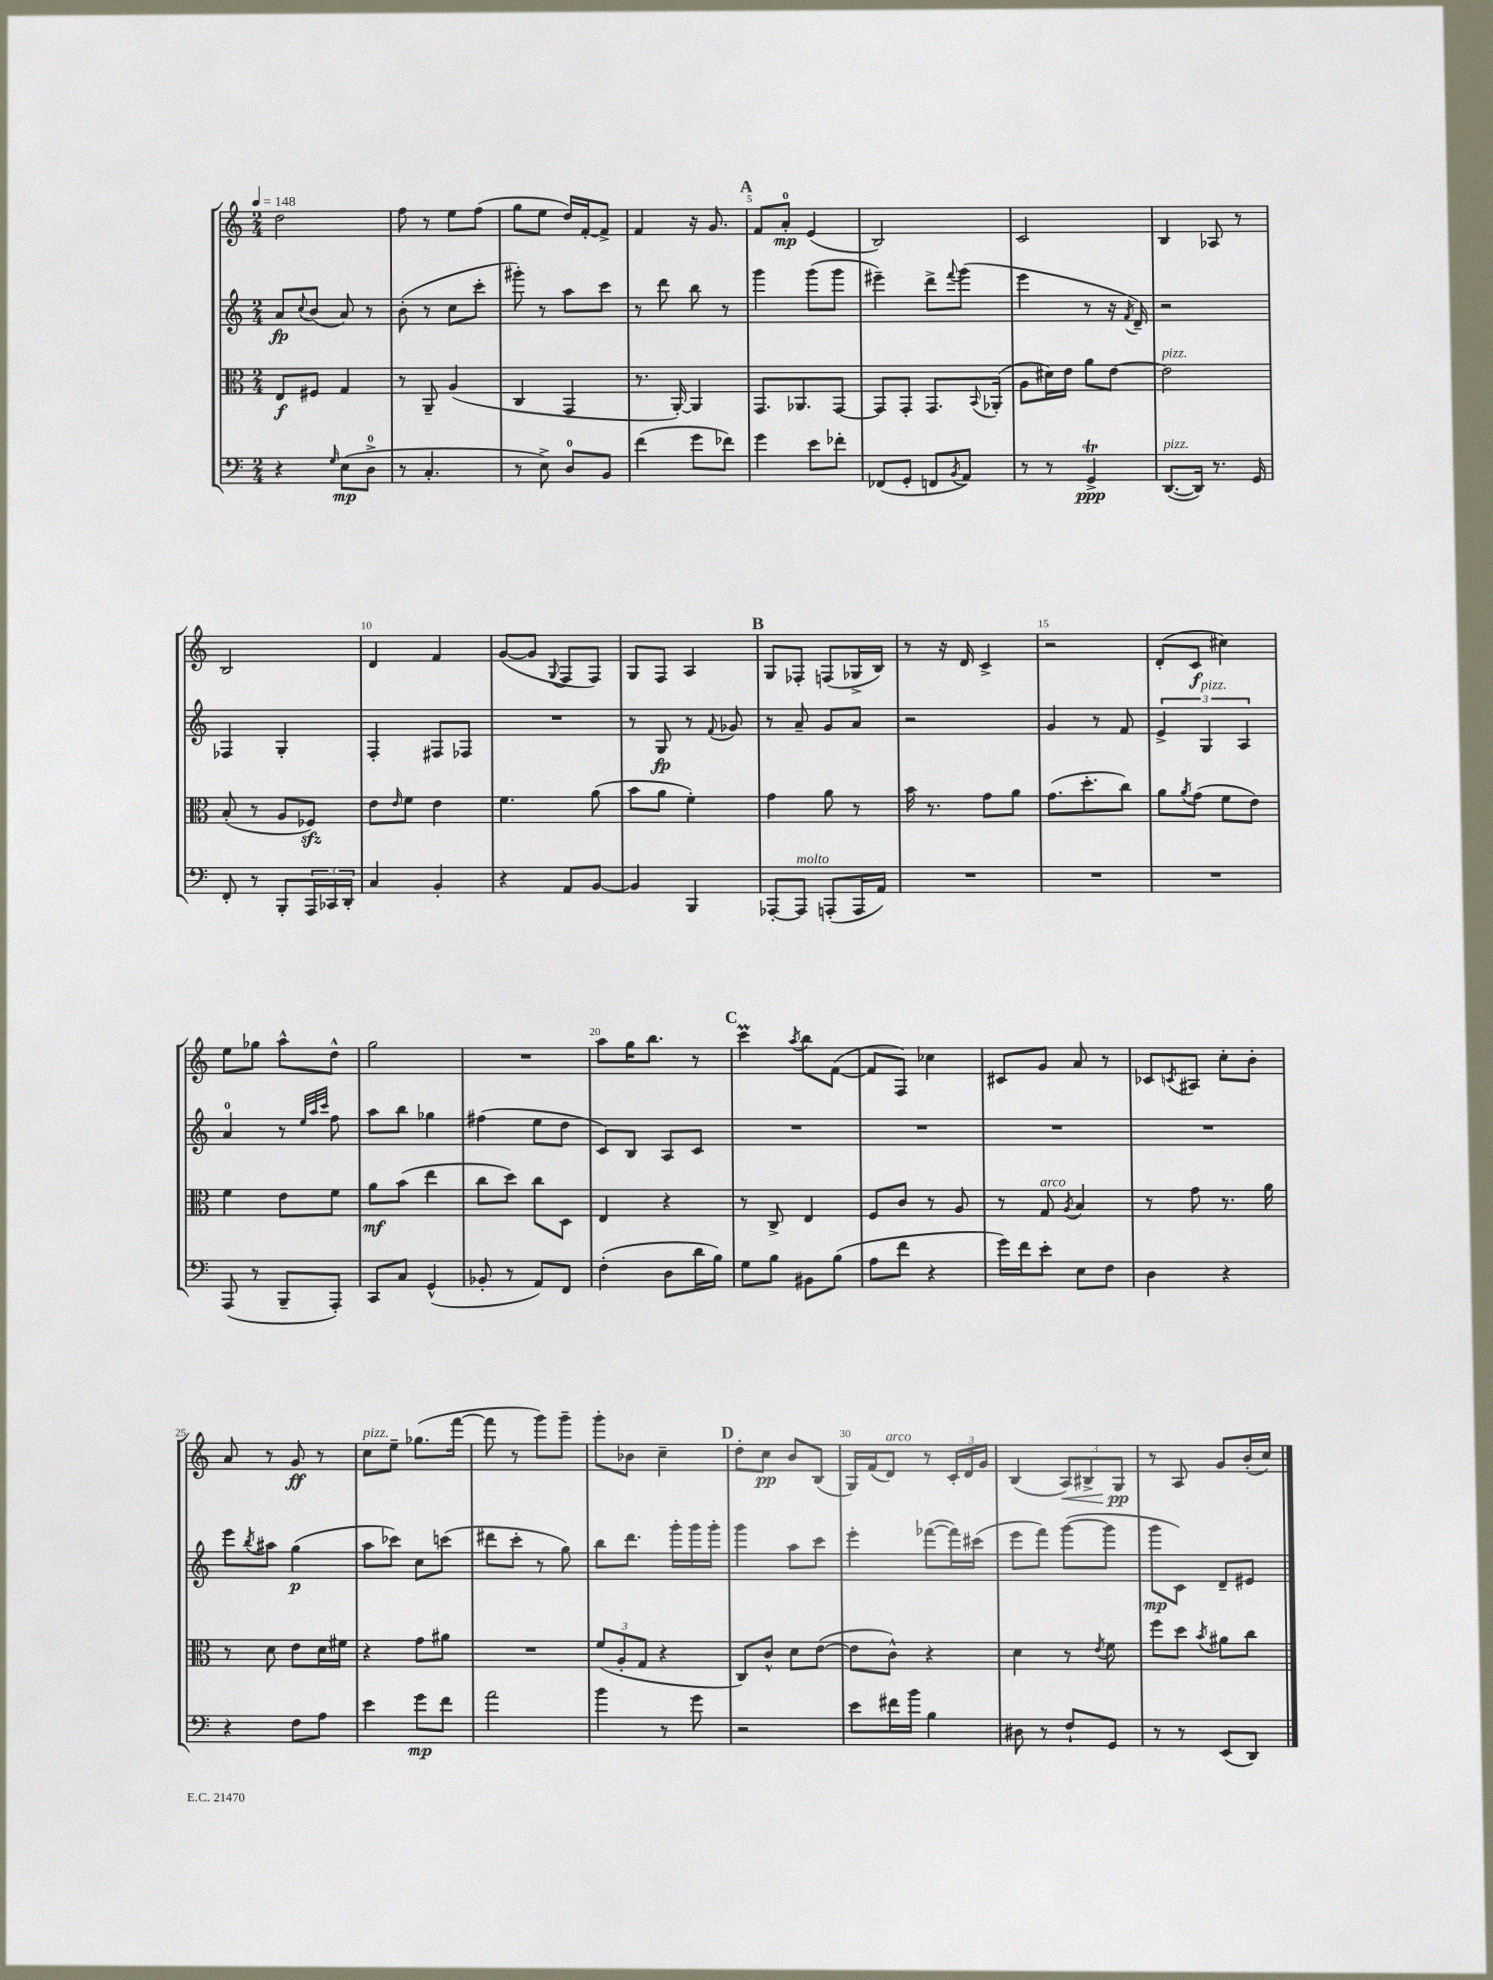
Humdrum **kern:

**kern	**kern	**kern	**kern
*staff4	*staff3	*staff2	*staff1
*clefF4	*clefC3	*clefG2	*clefG2
*k[]	*k[]	*k[]	*k[]
*M2/4	*M2/4	*M2/4	*M2/4
*MM148	*MM148	*MM148	*MM148
4r	8E	8a	2dd
.	.	8qqcc	.
.	8F#	(8b	.
16qqG	.	.	.
(8E	4G	8a)	.
8D^	.	8r	.
=	=	=	=
8r	8r	(8b'	8ff
4.C'	8AA~	8r	8r
.	(4A	8cc	8ee
.	.	8ccc'	(8ff
=	=	=	=
8r	4C	8ggg#')	8gg
8E^)	.	8r	8ee
8D	4GG	8aa	16dd)
.	.	.	[16f'
8BB	.	8ccc	8f^]
=	=	=	=
(4f	8.r	8r	4f
.	.	8ddd	.
.	[16AA')	.	.
8g	4AA]	8bb	16r
.	.	.	8.g
8f-)	.	8r	.
=	=	=	=
4g	8.GG	4ggg	8f
.	.	.	8a'
.	8.AA-	.	.
8e	.	(8ggg	(4e
8f-'	[8GG	8ggg	.
=	=	=	=
(8FF-	8GG]	4eee#~)	2B)
8GG'	8GG'	.	.
8FF	8.GG	8ddd^	.
8qBB	.	8qqfff	.
8AA)	.	(8ggg	.
.	8qqBB	.	.
.	(16AA-'	.	.
=	=	=	=
8r	8A	4eee	2c
8r	16d#)	.	.
.	16e	.	.
4GG^	8a	8r	.
.	[8e	16r	.
.	.	8qf	.
.	.	16d~)	.
=	=	=	=
([8.DD	2e]	2r	4B
16DD])	.	.	.
8.r	.	.	8A-
.	.	.	8r
16GG	.	.	.
=	=	=	=
8FF'	(8B'	4F-	2B
8r	8r	.	.
8BBB'	8A	4G'	.
24AAA	8F-)	.	.
24CC-	.	.	.
24DD'	.	.	.
=	=	=	=
4C	8e	4F'	4d
.	16qqe	.	.
.	8f	.	.
4BB'	4e	8F#	4f
.	.	8F-	.
=	=	=	=
4r	4.f	2r	([8g
.	.	.	8g]
.	.	.	8qqG
8AA	.	.	8F
[8BB	(8a	.	8F)
=	=	=	=
4BB]	8b	8r	8G
.	8a	8G	8F
4BBB	4f')	8r	4A
.	.	8qqf	.
.	.	8g-	.
=	=	=	=
[8AAA-'	4g	8r	8G
8AAA-]	.	8a~	8F-'
(8AAA'	8a	8g	(8F
16AAA	8r	8a	16G-^
16AA)	.	.	16B)
=	=	=	=
2r	16b	2r	8r
.	8.r	.	.
.	.	.	16r
.	.	.	16d
.	8g	.	4c^
.	8a	.	.
=	=	=	=
2r	(8.g	4g	2r
.	8.dd'	.	.
.	.	8r	.
.	8cc)	8f	.
=	=	=	=
2r	8a	6e^	(8d'
.	8qa	.	.
.	(8g	.	8c
.	.	6G	.
.	8f	.	4cc#)
.	.	6A	.
.	8e)	.	.
=	=	=	=
(8AAA	4f	4a	8ee
8r	.	.	8gg-
8BBB~	8e	8r	8aa^^
.	.	32qqee	.
.	.	32qqaa	.
.	.	32qqccc	.
8AAA')	8f	8ff	8dd^^
=	=	=	=
8CC	8a	8aa	2gg
8C	(8b	8bb	.
(4GG^^	4ee	4gg-	.
=	=	=	=
8BB-'	8cc	(4ff#	2r
8r	8dd)	.	.
8AA)	8cc	8ee	.
8FF	8D	8dd	.
=	=	=	=
(4F'	4E	8c)	8aa
.	.	8B	16gg
.	.	.	8.bb
8D	4r	8A	.
16d	.	8c	8r
16B)	.	.	.
=	=	=	=
8G	8r	2r	4ccc
8B	8C^	.	.
.	.	.	8qaa
8BB#	4E	.	8bb
(8B	.	.	([8f
=	=	=	=
8A	8F	2r	8f]
8f	8c	.	8F)
4r	8r	.	4cc-
.	8A	.	.
=	=	=	=
16g)	8r	2r	8c#
16f	.	.	.
8e'	8G	.	8g
.	8qA	.	.
8E	4B	.	8a
8F	.	.	8r
=	=	=	=
4D	8r	2r	8c-
.	.	.	8qc
.	8g	.	8A#
4r	8.r	.	8cc'
.	.	.	8b'
.	16a	.	.
=	=	=	=
4r	8r	8eee	8a
.	.	8qbb	.
.	8d	8aa#	8r
8F	8e	(4gg	8g
8A	16d	.	8r
.	16f#	.	.
=	=	=	=
4e	4r	8aa	8cc
.	.	8ccc-)	8ee~
8g	8g	8cc	(8.gg-
8f	8a#	(8ccc	.
.	.	.	[16fff
=	=	=	=
2a	2r	8ddd#	8fff]
.	.	8ccc'	8r
.	.	8r	8ggg)
.	.	8gg)	8ggg~
=	=	=	=
4b	(12f	8bb	8ggg'
.	12A'	.	.
.	.	8.ddd	8b-
.	12G	.	.
8r	4r	.	4cc~
.	.	16ggg'	.
8g	.	16ggg	.
.	.	16ggg'	.
=	=	=	=
2r	8C)	4ggg	8dd'
.	8c^^	.	8cc
.	8d	8aa	8b
.	([8e	8ccc	(8B
=	=	=	=
8e	8e]	4eee'	16G)
.	.	.	(16f
16f#	8c^^)	.	8d)
16b	.	.	.
4B	4r	([8fff-	8r
.	.	16fff-])	24c'
.	.	.	24d
.	.	(16ccc#	.
.	.	.	24g
=	=	=	=
8D#	4d	8eee	(4B
8r	.	8fff)	.
8F`	8r	([8ggg	12A)
.	.	.	12B#^
.	8qe	.	.
8GG	8f	8ggg]	.
.	.	.	12G
=	=	=	=
8r	8ff	8ggg	8r
8r	8dd	8c)	8A
.	8qb	.	.
(8EE	8a#	8d~	8g
8DD)	8cc	8e#	(16b'
.	.	.	16cc)
==	==	==	==
*-	*-	*-	*-
